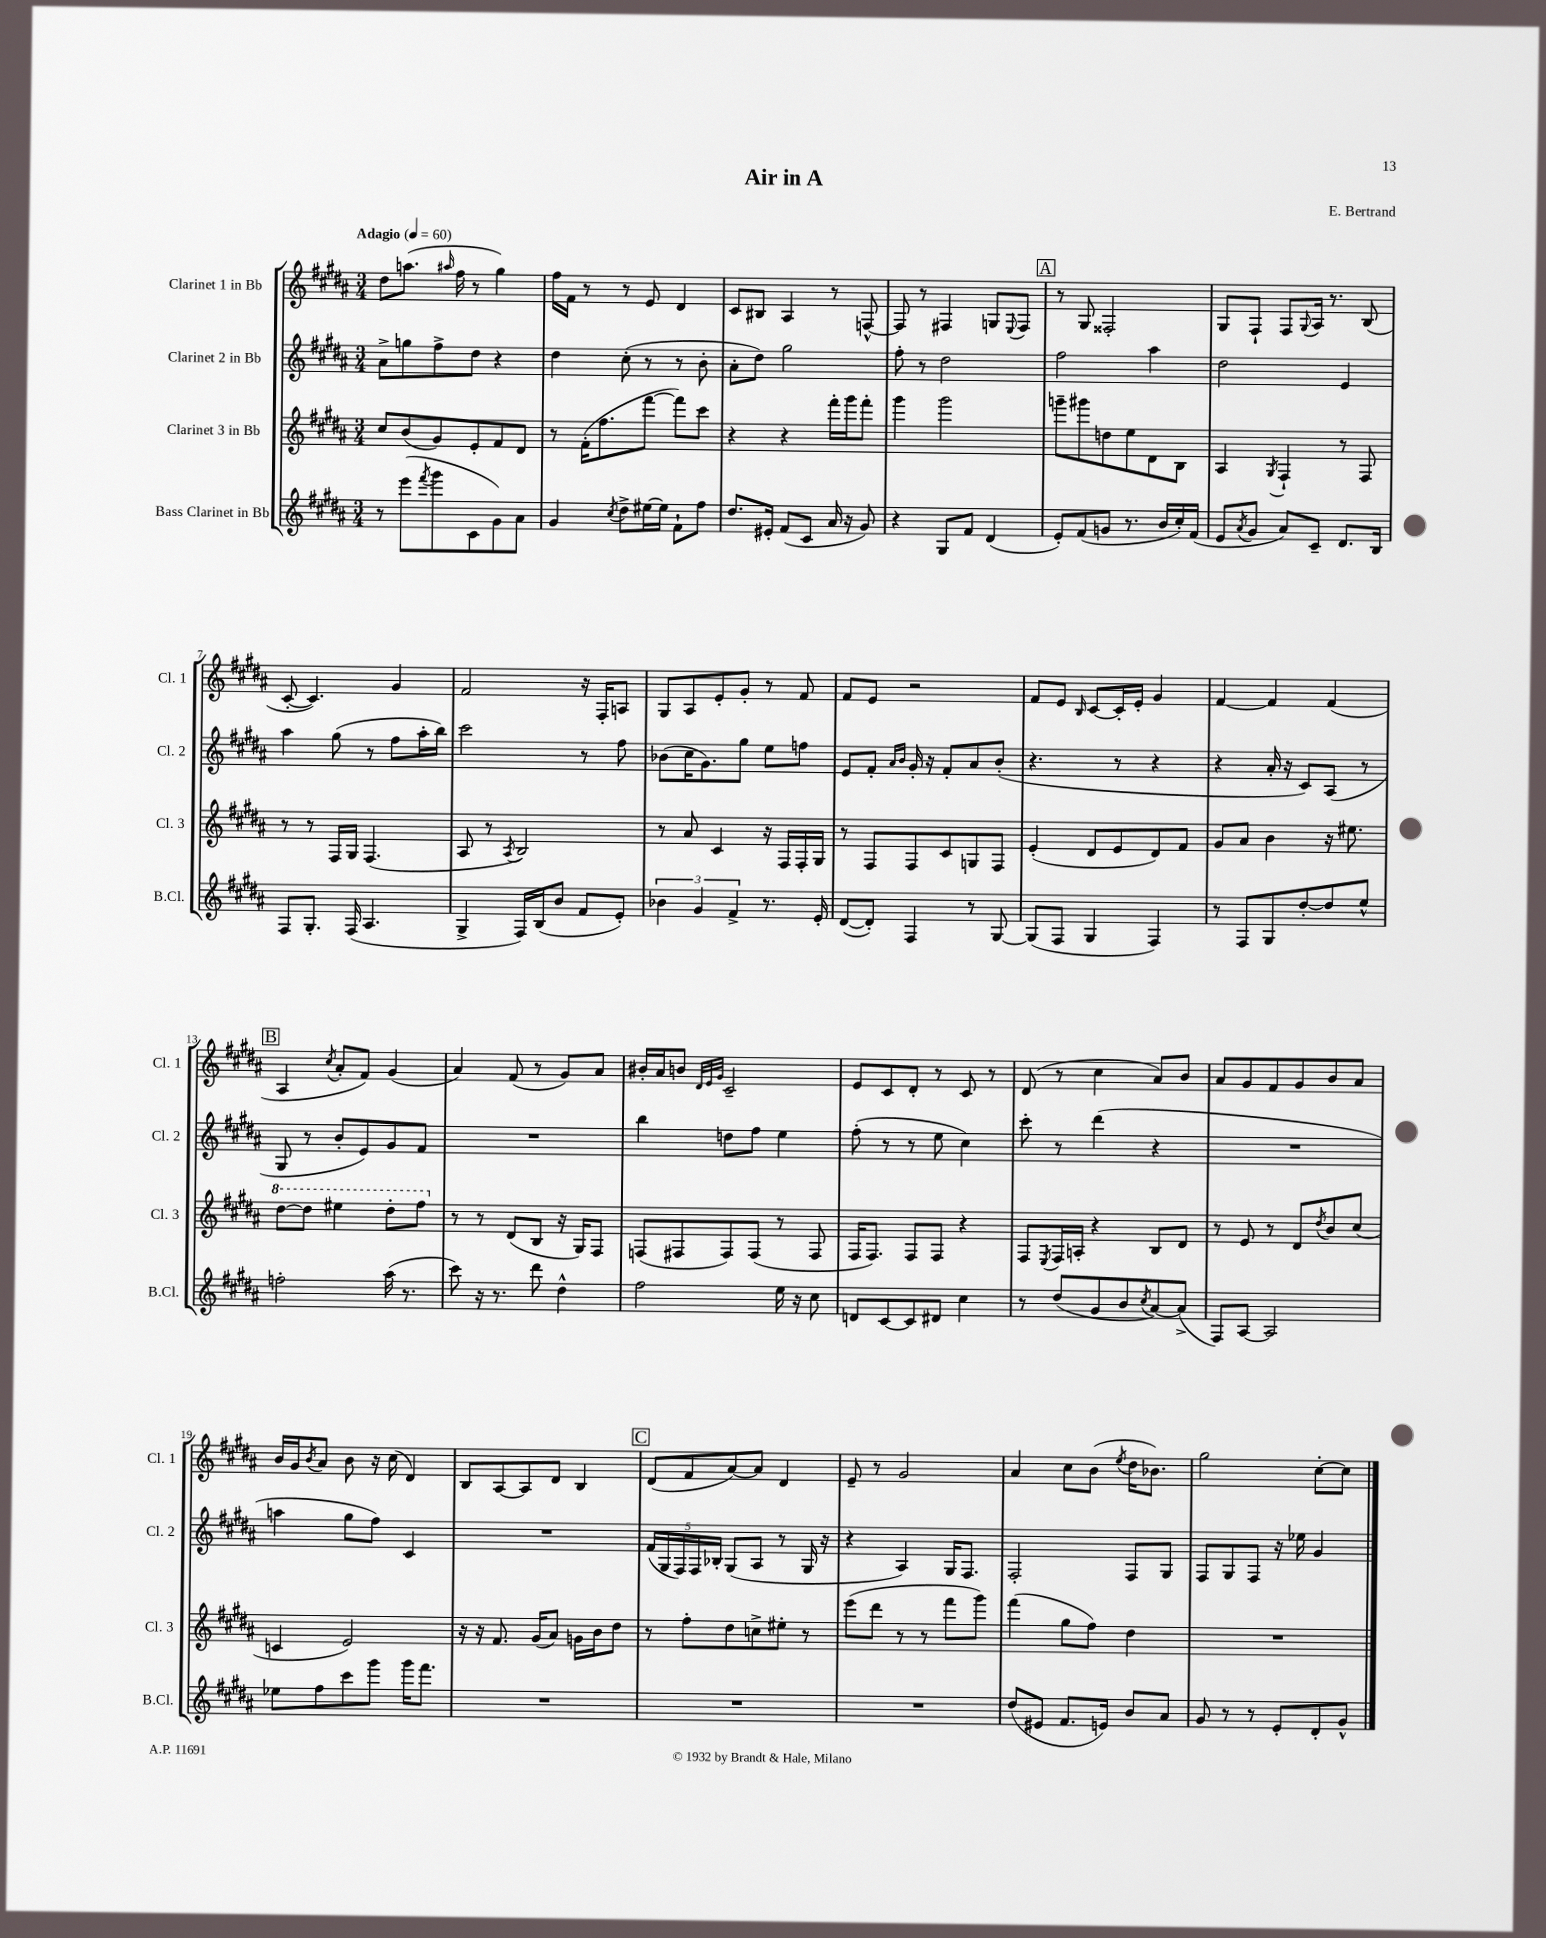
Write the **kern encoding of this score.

**kern	**kern	**kern	**kern
*part4	*part3	*part2	*part1
*staff4	*staff3	*staff2	*staff1
*I"Bass Clarinet in Bb	*I"Clarinet 3 in Bb	*I"Clarinet 2 in Bb	*I"Clarinet 1 in Bb
*I'B.Cl.	*I'Cl. 3	*I'Cl. 2	*I'Cl. 1
*clefG2	*clefG2	*clefG2	*clefG2
*k[f#c#g#d#a#]	*k[f#c#g#d#a#]	*k[f#c#g#d#a#]	*k[f#c#g#d#a#]
*M3/4	*M3/4	*M3/4	*M3/4
*MM60	*MM60	*MM60	*MM60
=1	=1	=1	=1
!	!	!	!LO:TX:a:B:t=Adagio
8r	8cc#/L	8a#^\L	8dd#\L
(8eee\L	(8b/	8ggn\	(8.aan\J
8qfff#/	.	.	.
8ggg#\	8g#/)	8ff#^\	.
.	.	.	16qqaa#X/
.	.	.	16ff#\
8c#\	8e'/	8dd#\J	8r
8g#\)	8f#/	4r	4gg#\)
8a#\J	8d#/J	.	.
=2	=2	=2	=2
4g#/	8r	4dd#\	16ff#\LL
.	.	.	16f#\JJ
.	(16f#'\KL	.	8r
.	8.ff#\	.	.
8qcc#/	.	.	.
8dd#^\L	.	(8cc#'\	8r
[16ee#X\L	[8fff#\J	8r	8e/
16ee#\JJ]	.	.	.
8f#`\L	8fff#\L])	8r	4d#/
8ff#\J	8ccc#\J	8b'\	.
=3	=3	=3	=3
8.dd#/L	4r	8a#'\L	8c#/L
.	.	8dd#\J)	8B#X/J
16e#X'/Jk	.	.	.
(8f#/L	4r	2gg#\	4A#/
8c#/J	.	.	.
16a#/	16fff#'\LL	.	8r
16r	16ggg#\J	.	.
8g#/)	8fff#'\J	.	[8Fn^^/
=4	=4	=4	=4
4r	4ggg#\	8ff#'\	8F/]
.	.	8r	8r
8G#/L	2ggg#\	2dd#\	4F#X/
8f#/J	.	.	.
(4d#/	.	.	8Gn/L
.	.	.	8qqE/
.	.	.	8F#/J
!!LO:REH:place=s1:t=A
=5	=5	=5	=5
8e'/L)	8gggn~\L	2ff#\	8r
(8f#/	8ggg#X\	.	8G#/
8gn/J	8ddn\	.	2F##X'/
8.r	8ee\	.	.
.	8d#\	4aa#\	.
16b/LL	.	.	.
16cc#'/)	8B\J	.	.
(16f#/JJ	.	.	.
=6	=6	=6	=6
8e/L	4A#/	2dd#\	8G#/L
8qa#/	.	.	.
8g#/J	.	.	8F#`/J
.	8qG#/	.	.
8a#/L)	4F#`/	.	8F#/L
.	.	.	8qqG#/
8c#~/J	.	.	16A#/Jk
.	.	.	8.r
8.d#/L	8r	4e/	.
.	8F#/	.	(8B/
16B/Jk	.	.	.
!!LO:LB:g=z
=7	=7	=7	=7
8F#/L	8r	4aa#\	[8c#'/
8.G#'/J	8r	.	4.c#/])
.	16F#/LL	(8gg#\	.
(16F#/	16G#/JJ	.	.
4.A#/	(4.F#/	8r	.
.	.	8ff#\L	4g#/
.	.	16aa#'\L	.
.	.	16bb\JJ)	.
=8	=8	=8	=8
4G#^/	8A#/	2ccc#\	2f#/
.	8r	.	.
.	8qA#/	.	.
16F#/LL)	2B/)	.	.
(16B/J	.	.	.
8b/J	.	.	.
8f#/L	.	8r	16r
.	.	.	16F#'/KL
8e'/J)	.	8ff#\	8An/J
=9	=9	=9	=9
6b-X\	8r	(8b-X\L	8G#/L
.	8a#/	16cc#\K	8A#/
6g#/	.	.	.
.	.	8.g#\)	.
.	4c#/	.	8e'/
6f#^/	.	.	.
.	.	8gg#\J	8g#'/J
8.r	16r	8ee\L	8r
.	16F#/LL	.	.
.	16F#'/	8ffn\J	8f#/
16e'/	16G#/JJ	.	.
=10	=10	=10	=10
([8d#/L	8r	8e/L	8f#/L
8d#'/J])	8F#/L	8f#'/J	8e/J
.	.	16qqa#/LL	.
.	.	16qqb/JJ	.
4F#/	8F#/	16g#'/	2r
.	.	16r	.
.	8c#/	8f#'/L	.
8r	8Gn/	8a#/	.
[8G#/	8F#/J	(8b'/J	.
=11	=11	=11	=11
(8G#/L]	(4e'/	4.r	8f#/L
8F#/J	.	.	8e/J
.	.	.	16qqB/
4G#/	8d#/L	.	[8c#/L
.	8e/	8r	16c#'/L]
.	.	.	16e'/JJ
4F#/)	8d#/)	4r	4g#/
.	8f#/J	.	.
=12	=12	=12	=12
8r	8g#/L	4r	[4f#/
8F#/L	8a#/J	.	.
8G#/	4b\	16a#'/	4f#/]
.	.	16r	.
[8dd#'/	.	8c#/L)	.
8dd#/]	16r	(8A#/J	(4f#/
.	8.ee#X\	.	.
8ee^^/J	.	8r	.
!!LO:LB:g=z
!!LO:REH:place=s1:t=B
=13	=13	=13	=13
*	*8va	*	*
2ffn'\	[8ddd#\L	8G#/	4A#/
.	8ddd#\J]	8r	.
.	.	.	8qcc#/
.	4eee#X\	8b'/L	8a#'/L
.	.	8e/)	8f#/J)
(16aa#\	8ddd#'\L	8g#/	(4g#/
8.r	.	.	.
.	8fff#\J	8f#/J	.
=14	=14	=14	=14
*	*X8va	*	*
8ccc#\)	8r	2.r	4a#/)
16r	8r	.	.
8.r	.	.	.
.	(8d#/L	.	(8f#/
8ddd#\	8B/J	.	8r
4dd#^^\	16r	.	8g#/L)
.	16G#/KL)	.	.
.	8F#/J	.	8a#/J
=15	=15	=15	=15
2ff#\	(8Fn/L	4bb\	16b#X'/LL
.	.	.	16a#/J
.	8F#X/	.	8bn/J
.	.	.	32qqd#/LLL
.	.	.	32qqe/
.	.	.	32qqg#/JJJ
.	8F#/)	8ddn\L	2c#~/
.	(8F#/J	8ff#\J	.
16ee\	8r	4ee\	.
16r	.	.	.
8cc#\	8F#/	.	.
=16	=16	=16	=16
8dn/L	16F#/KL	(8ff#'\	8e/L
.	8.F#/J)	.	.
[8c#/	.	8r	8c#/
8c#/]	8F#/L	8r	8d#'/J
8d#X/J	8F#/J	8ee\	8r
4cc#\	4r	4cc#\)	8c#/
.	.	.	8r
=17	=17	=17	=17
8r	8F#/L	8ccc#'\	(8d#/
.	8qE/	.	.
(8dd#/L	16F#/L	8r	8r
.	16An'/JJ	.	.
8g#/	4r	(4ddd#\	4cc#\
8b/	.	.	.
8qcc#/	.	.	.
[8a#/)	8B/L	4r	8a#/L)
(8a#^/J]	8d#/J	.	8b/J
=18	=18	=18	=18
8F#/L)	8r	2.r	8a#/L
[8A#/J	8e/	.	8g#/
2A#/]	8r	.	8f#/
.	8d#/L	.	8g#/
.	8qdd#/	.	.
.	8b/	.	8b/
.	(8cc#/J	.	8a#/J
!!LO:LB:g=z
=19	=19	=19	=19
8ee-X\L	4cn/	4aan\	16b/LL
.	.	.	16g#/J
.	.	.	8qb/
8ff#\	.	.	8a#/J
8ccc#\	2e/)	8gg#\L	8b\
8ggg#\J	.	8ff#\J)	16r
.	.	.	(16cc#\
16ggg#\KL	.	4c#/	4d#/)
8.fff#\J	.	.	.
=20	=20	=20	=20
2.r	16r	2.r	8B/L
.	16r	.	.
.	8.f#/	.	[8A#/
.	.	.	8A#/]
.	(16g#/KL	.	.
.	8a#/J)	.	8d#/J
.	16gn\LL	.	4B/
.	16b\J	.	.
.	8dd#\J	.	.
!!LO:REH:place=s1:t=C
=21	=21	=21	=21
2.r	8r	(20f#/LL	(8d#/L
.	.	20G#/	.
.	.	20F#/)	.
.	8ff#'\L	.	8f#/
.	.	20F#/	.
.	.	20B-X'/JJ	.
.	8dd#\	(8G#/L	[8a#/)
.	8ccn^\	8A#/J	8a#/J]
.	8ee#X'\J	8r	4d#/
.	8r	16G#/	.
.	.	16r	.
=22	=22	=22	=22
2.r	(8eee\L	4r	8e~/
.	8ddd#\J	.	8r
.	8r	4A#/)	2g#/
.	8r	.	.
.	8fff#\L	16G#/KL	.
.	.	8.F#/J	.
.	8ggg#\J)	.	.
=23	=23	=23	=23
(8dd#/L	(4fff#\	2F#'/	4a#/
8e#X/J	.	.	.
8.f#/L	8gg#\L	.	8cc#\L
.	8ff#\J)	.	(8b\J
16en/Jk)	.	.	.
.	.	.	8qee/
8b/L	4dd#\	8F#/L	16dd#\KL
.	.	.	8.b-X\J)
8a#/J	.	8G#/J	.
=24	=24	=24	=24
8g#/	2.r	8F#/L	2gg#\
8r	.	8G#/	.
8r	.	8F#/J	.
8e'/L	.	16r	.
.	.	16ee-X\	.
8d#'/	.	4g#/	[8cc#'\L
8g#^^/J	.	.	8cc#\J]
==	==	==	==
*-	*-	*-	*-
